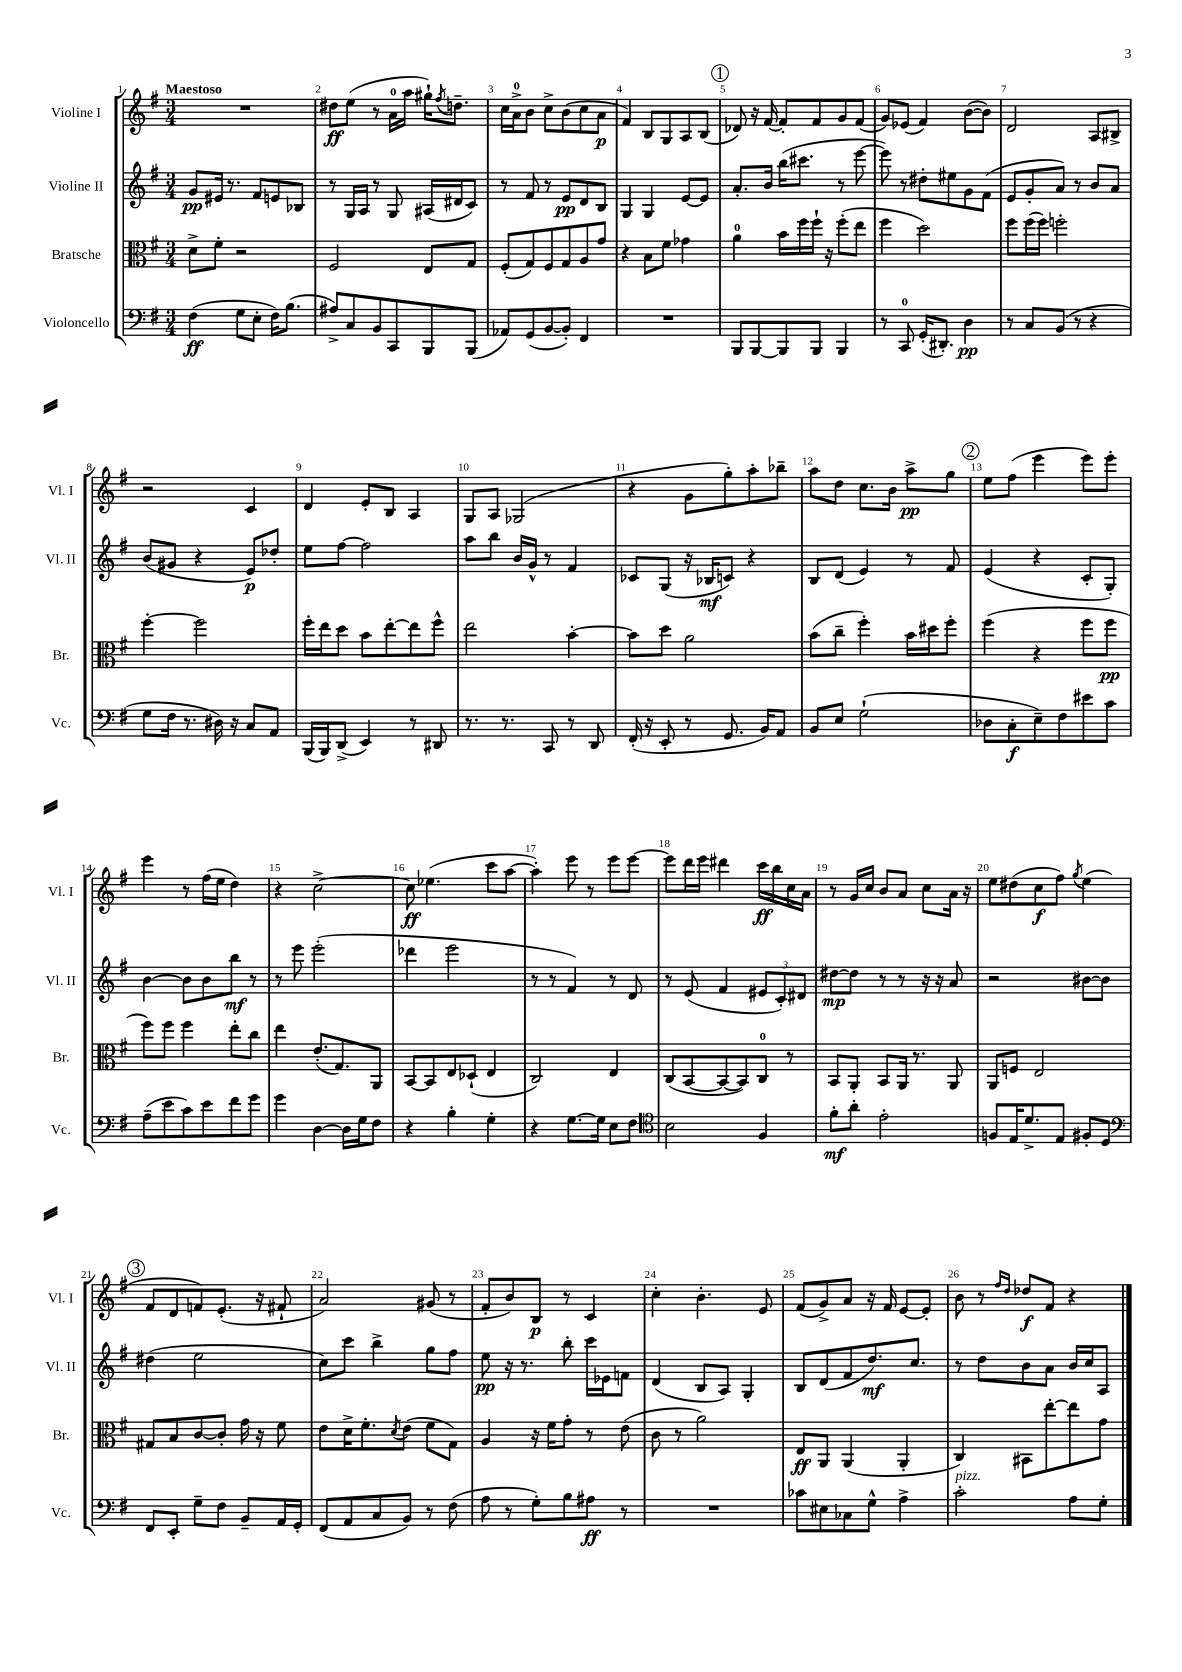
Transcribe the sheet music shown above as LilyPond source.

<<
\new StaffGroup <<
\new Staff = "s0" \with { instrumentName = "Violine I" shortInstrumentName = "Vl. I" } {
    \clef treble \key g \major \numericTimeSignature \time 3/4 \tempo "Maestoso"
    R2. |
    dis''8\ff e''8( r8 a'16-0 a''16 gis''16-!) \acciaccatura { fis''8 } d''8.-- |
    c''16 a'16-0-> b'8 c''8-> b'8( c''8 a'8\p |
    fis'4) b8 g8 a8 b8( |
    \mark \markup { \circle "1" } des'8) r16 fis'16~ fis'8-. fis'8 g'8 fis'8( |
    g'8) ees'8( fis'4) b'8~( b'8) |
    d'2 a8 bis8-> |
    r2 c'4 |
    d'4 e'8-. b8 a4 |
    g8 a8 ges2( |
    r4 g'8 g''8-.) a''8-. bes''8-- |
    a''8 d''8 c''8. b'16 a''8->\pp g''8 |
    \mark \markup { \circle "2" } e''8 fis''8( e'''4 e'''8) e'''8-. |
    e'''4 r8 fis''16( e''16 d''4) |
    r4 c''2~-> |
    c''8\ff ees''4.( c'''8 a''8~ |
    a''4-.) e'''8 r8 e'''8 e'''8~ |
    e'''8 d'''16 e'''16 dis'''4 c'''16\ff b''16 c''16 a'16 |
    r8 g'16 c''16 b'8 a'8 c''8 a'16 r16 |
    e''8 dis''8( c''8\f fis''8) \acciaccatura { g''8 } e''4( |
    \mark \markup { \circle "3" } fis'8 d'8 f'8) e'8.-.( r16 fis'8-! |
    a'2) gis'8( r8 |
    fis'8-. b'8) b8\p r8 c'4 |
    c''4-. b'4.-. e'8 |
    fis'8( g'8->) a'8 r16 fis'16 e'8~ e'8-. |
    b'8 r8 \grace { fis''16 d''16 } des''8\f fis'8 r4 \bar "|." |
}
\new Staff = "s1" \with { instrumentName = "Violine II" shortInstrumentName = "Vl. II" } {
    \clef treble \key g \major \numericTimeSignature \time 3/4
    g'8\pp eis'16 r8. fis'8 e'8 bes8 |
    r8 g16 a16 r8 g8 ais16( dis'16 c'8) |
    r8 fis'8 r8 e'8\pp d'8 b8 |
    g4 g4 e'8~ e'8 |
    \mark \markup { \circle "1" } a'8.-. b'16 b''16( cis'''8. r8 e'''8~ |
    e'''8) r8 dis''8-. eis''8 g'8 fis'8( |
    e'8 g'8-. a'8) r8 b'8 a'8 |
    b'8( gis'8 r4 e'8\p) des''8-. |
    e''8 fis''8~ fis''2 |
    a''8 b''8 b'16 g'16-^ r8 fis'4 |
    ces'8 g8( r16 bes16\mf c'8) r4 |
    b8 d'8( e'4) r8 fis'8 |
    \mark \markup { \circle "2" } e'4( r4 c'8-. g8-.) |
    b'4~ b'8 b'8 b''8\mf r8 |
    r8 e'''8 e'''2-.( |
    des'''4 e'''2 |
    r8 r8 fis'4) r8 d'8 |
    r8 e'8( fis'4 \tuplet 3/2 { eis'8 c'8-.) dis'8 } |
    dis''8~\mp dis''8 r8 r8 r16 r16 a'8 |
    r2 bis'8~ bis'8 |
    \mark \markup { \circle "3" } dis''4( e''2 |
    c''8) c'''8 b''4-> g''8 fis''8 |
    e''8\pp r16 r8. b''8-. c'''16 ees'16 f'8 |
    d'4( b8 a8) g4-. |
    b8 d'8( fis'8 d''8.\mf) c''8. |
    r8 d''8 b'8 a'8 b'16 c''16 a8 \bar "|." |
}
\new Staff = "s2" \with { instrumentName = "Bratsche" shortInstrumentName = "Br." } {
    \clef alto \key g \major \numericTimeSignature \time 3/4
    d'8-> fis'8-. r2 |
    fis2 e8 g8 |
    fis8-.( g8) fis8 g8 a8 g'8 |
    r4 b8 fis'8 ges'4 |
    \mark \markup { \circle "1" } a'4-0 b'16 fis''16 fis''16-! r16 fis''8-.( e''8 |
    fis''4 d''2) |
    fis''8 fis''16( fis''16) f''2-. |
    fis''4~-. fis''2 |
    fis''16-. e''16 d''8 b'8 e''8~-. e''8 fis''8-^ |
    e''2 b'4~-. |
    b'8 d''8 a'2 |
    b'8( c''8-- fis''4-.) b'16 dis''16 fis''8-. |
    \mark \markup { \circle "2" } fis''4( r4 fis''8 fis''8\pp |
    fis''8) fis''8 fis''4 e''8-. c''8 |
    e''4 e'8.-.( g8.) a,8 |
    b,8~ b,8 e8 des8-!( e4 |
    c2) e4 |
    c8( b,8~ b,8~ b,8) c8-0 r8 |
    b,8 a,8-. b,8 a,16 r8. a,8 |
    a,8 f8 e2 |
    \mark \markup { \circle "3" } gis8 b8 c'8~ c'8-. g'16 r16 fis'8 |
    e'8 d'16-> fis'8.-. \acciaccatura { d'8 } e'8( fis'8 g8) |
    a4 r16 fis'16 g'8-. r8 e'8( |
    c'8 r8 a'2) |
    e8\ff a,8 a,4( a,4-. |
    c4) bis,8 e''8~-. e''8 g'8 \bar "|." |
}
\new Staff = "s3" \with { instrumentName = "Violoncello" shortInstrumentName = "Vc." } {
    \clef bass \key g \major \numericTimeSignature \time 3/4
    fis4\ff( g8 e8-. fis16) b8.( |
    ais8->) c8 b,8 c,8 b,,8 b,,8( |
    aes,8) g,8( b,8~ b,8-.) fis,4 |
    R2. |
    \mark \markup { \circle "1" } b,,8 b,,8~ b,,8 b,,8 b,,4 |
    r8 c,8-0 g,16-.( dis,8.-.) d4\pp |
    r8 c8 b,8( r8 r4 |
    g8 fis16 r8. dis16) r16 c8 a,8 |
    b,,16( b,,16) d,8->( e,4) r8 dis,8 |
    r8. r8. c,8 r8 d,8 |
    fis,16-.( r16 e,8-. r8 g,8. b,16) a,8 |
    b,8 e8 g2-!( |
    \mark \markup { \circle "2" } des8 c8-.\f e8--) fis8 eis'8 c'8 |
    a8--( e'8 c'8) e'8 fis'8 g'8 |
    g'4 d4~ d16 g16 fis8 |
    r4 b4-. g4-. |
    r4 g8.~ g16 e8 fis8 |
    \clef tenor b2 fis4 |
    fis'8-.\mf a'8-. e'2-. |
    f8 e16 d'8.-> e8 fis8-. d8 |
    \mark \markup { \circle "3" } \clef bass fis,8 e,8-. g8-- fis8 b,8-- a,16 g,16-. |
    fis,8( a,8 c8 b,8) r8 fis8( |
    a8 r8 g8-.) b8 ais8\ff r8 |
    R2. |
    ces'8 eis8 ces8 g8-^ a4-> |
    c'2-.^\markup { \italic "pizz." } a8 g8-. \bar "|." |
}
>>
>>
\layout { \context { \Score \override BarNumber.break-visibility = ##(#f #t #t) barNumberVisibility = #all-bar-numbers-visible } }
